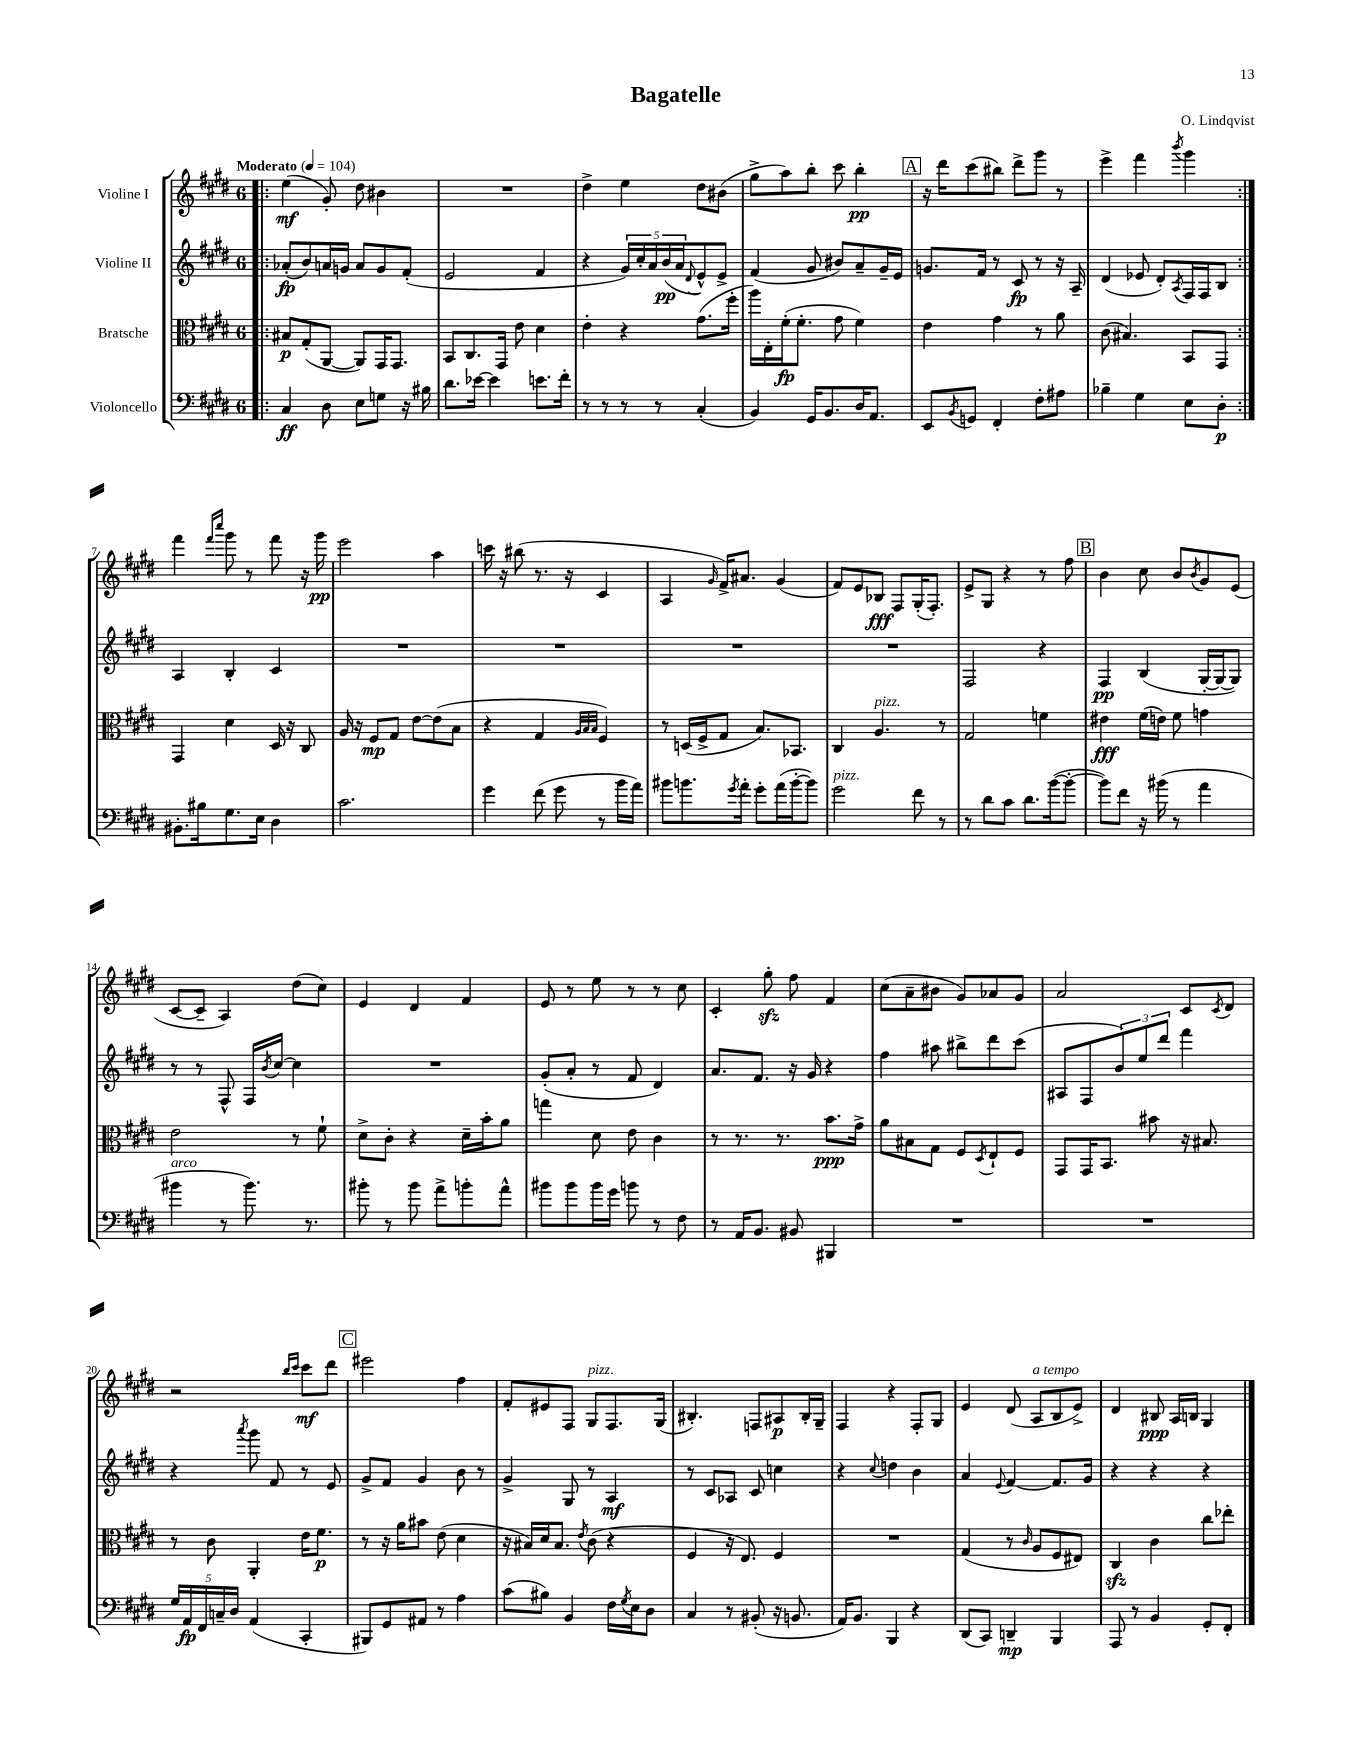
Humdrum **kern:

**kern	**dynam	**kern	**dynam	**kern	**dynam	**kern	**dynam
*part4	*part4	*part3	*part3	*part2	*part2	*part1	*part1
*staff4	*staff4	*staff3	*staff3	*staff2	*staff2	*staff1	*staff1
*I"Violoncello	*	*I"Bratsche	*	*I"Violine II	*	*I"Violine I	*
*clefF4	*	*clefC3	*	*clefG2	*	*clefG2	*
*k[f#c#g#d#]	*	*k[f#c#g#d#]	*	*k[f#c#g#d#]	*	*k[f#c#g#d#]	*
*M6/8	*	*M6/8	*	*M6/8	*	*M6/8	*
*MM104	*	*MM104	*	*MM104	*	*MM104	*
=1!|:	=1!|:	=1!|:	=1!|:	=1!|:	=1!|:	=1!|:	=1!|:
!	!	!	!	!	!	!LO:TX:a:B:t=Moderato	!
4C#/	ff	8B#X/L	p	(8a-X'/L	fp	(4ee\	mf
.	.	(8G#'/	.	8b/)	.	.	.
8D#\	.	[8AA/J	.	16an/L	.	8g#'/)	.
.	.	.	.	16gn/JJ	.	.	.
8E\L	.	8AA/L])	.	8a/L	.	8dd#\	.
8Gn\J	.	16GG#/K	.	8g/	.	4b#X\	.
.	.	8.GG#/J	.	.	.	.	.
16r	.	.	.	(8f#'/J	.	.	.
16B#X\	.	.	.	.	.	.	.
=2	=2	=2	=2	=2	=2	=2	=2
8.d#\L	.	8BB/L	.	2e/	.	2.r	.
.	.	8.C#/	.	.	.	.	.
[16e-X\Jk	.	.	.	.	.	.	.
4e-\]	.	.	.	.	.	.	.
.	.	16GG#/Jk	.	.	.	.	.
.	.	8e\	.	.	.	.	.
8.en\L	.	4d#\	.	4f#/	.	.	.
16f#'\Jk	.	.	.	.	.	.	.
=3	=3	=3	=3	=3	=3	=3	=3
8r	.	4e'\	.	4r	.	4dd#^\	.
8r	.	.	.	.	.	.	.
8r	.	4r	.	20g#/LL)	.	4ee\	.
.	.	.	.	20cc#'/	.	.	.
.	.	.	.	20a/	.	.	.
8r	.	.	.	.	.	.	.
.	.	.	.	(20b/	pp	.	.
.	.	.	.	20a/J	.	.	.
.	.	.	.	8qqd#/	.	.	.
(4C#'/	.	(8.g#\L	.	8e^^/)	.	8dd#\L	.
.	.	.	.	8e^/J	.	(8b#X\J	.
.	.	16ff#'\Jk	.	.	.	.	.
=4	=4	=4	=4	=4	=4	=4	=4
4BB/)	.	16aa\LL)	.	(4f#/	.	8gg#^\L	.
.	.	16E'\	.	.	.	.	.
.	.	(16f#'\J	fp	.	.	8aa\)	.
.	.	8.f#'\J	.	.	.	.	.
16GG#/KL	.	.	.	8g#/	.	8bb'\J	.
8.BB/	.	.	.	.	.	.	.
.	.	8g#\	.	8b#X/L)	.	8ccc#\	.
16D#/K	.	4f#\)	.	8a~/	.	4bb'\	pp
8.AA/J	.	.	.	.	.	.	.
.	.	.	.	16g#~/L	.	.	.
.	.	.	.	16e/JJ	.	.	.
!!LO:REH:place=s1:t=A
=5	=5	=5	=5	=5	=5	=5	=5
8EE/L	.	4e\	.	8.gn/L	.	16r	.
.	.	.	.	.	.	16ddd#\KL	.
8qBB/	.	.	.	.	.	.	.
8GGn/J	.	.	.	.	.	(8ccc#\	.
.	.	.	.	16f#/Jk	.	.	.
4FF#'/	.	4g#\	.	8r	.	8bb#X\J)	.
.	.	.	.	8c#/	fp	8ddd#^\L	.
8F#'\L	.	8r	.	8r	.	8ggg#\J	.
8A#X\J	.	8a\	.	16r	.	8r	.
.	.	.	.	16A~/	.	.	.
=6	=6	=6	=6	=6	=6	=6	=6
4B-X~\	.	(8c#\	.	(4d#/	.	4eee^\	.
.	.	4.B#X/)	.	.	.	.	.
4G#\	.	.	.	8e-X/	.	4fff#\	.
.	.	.	.	8d#'/L)	.	.	.
.	.	.	.	8qA/	.	8qbbb/	.
8E\L	.	8BB/L	.	16F#/L	.	4ggg#\	.
.	.	.	.	16F#/J	.	.	.
8D#'\J	p	8GG#/J	.	8B/J	.	.	.
!!LO:LB:g=z
=7:|!	=7:|!	=7:|!	=7:|!	=7:|!	=7:|!	=7:|!	=7:|!
8.BB#X'\L	.	4GG#/	.	4A/	.	4fff#\	.
16B#X\k	.	.	.	.	.	.	.
.	.	.	.	.	.	16qqfff#/LL	.
.	.	.	.	.	.	16qqcccc#/JJ	.
8.G#\	.	4d#\	.	4B'/	.	8ggg#\	.
.	.	.	.	.	.	8r	.
16E\Jk	.	.	.	.	.	.	.
4D#\	.	16D#/	.	4c#/	.	8fff#\	.
.	.	16r	.	.	.	.	.
.	.	8C#/	.	.	.	16r	.
.	.	.	.	.	.	16ggg#\	pp
=8	=8	=8	=8	=8	=8	=8	=8
2.c#\	.	16A/	.	2.r	.	2eee\	.
.	.	16r	.	.	.	.	.
.	.	8F#/L	mp	.	.	.	.
.	.	8G#/J	.	.	.	.	.
.	.	[8e\L	.	.	.	.	.
.	.	(8e\]	.	.	.	4aa\	.
.	.	8B\J	.	.	.	.	.
=9	=9	=9	=9	=9	=9	=9	=9
4g#\	.	4r	.	2.r	.	16cccn\	.
.	.	.	.	.	.	16r	.
.	.	.	.	.	.	(8bb#X\	.
(8f#\	.	4G#/	.	.	.	8.r	.
8g#\	.	.	.	.	.	.	.
.	.	.	.	.	.	16r	.
.	.	32qqA/LLL	.	.	.	.	.
.	.	32qqB/	.	.	.	.	.
.	.	32qqB/JJJ	.	.	.	.	.
8r	.	4F#/)	.	.	.	4c#/	.
16b\LL	.	.	.	.	.	.	.
16a\JJ)	.	.	.	.	.	.	.
=10	=10	=10	=10	=10	=10	=10	=10
8b#X\L	.	8r	.	2.r	.	4A/	.
8.bn\	.	(16Dn/LL	.	.	.	.	.
.	.	16F#^/J	.	.	.	.	.
.	.	.	.	.	.	16qqg#/	.
.	.	8G#/J	.	.	.	16f#^/KL)	.
8qg#/	.	.	.	.	.	.	.
16a'\Jk	.	.	.	.	.	8.a#X/J	.
8g#'\L	.	8.B/L)	.	.	.	.	.
(16a\L	.	.	.	.	.	(4g#/	.
[16b'\J	.	8.BB-X/J	.	.	.	.	.
8b\J])	.	.	.	.	.	.	.
=11	=11	=11	=11	=11	=11	=11	=11
!LO:TX:a:i:t=pizz.	!	!	!	!	!	!	!
2g#\	.	4C#/	.	2.r	.	8f#/L)	.
.	.	.	.	.	.	8e/	.
!	!	!LO:TX:a:i:t=pizz.	!	!	!	!	!
.	.	4.A/	.	.	.	8B-X/J	fff
.	.	.	.	.	.	8F#/L	.
8f#\	.	.	.	.	.	(16G#'/K	.
.	.	.	.	.	.	8.F#'/J)	.
8r	.	8r	.	.	.	.	.
=12	=12	=12	=12	=12	=12	=12	=12
8r	.	2G#/	.	2F#/	.	8e^/L	.
8d#\L	.	.	.	.	.	8G#/J	.
8c#\J	.	.	.	.	.	4r	.
8.d#\L	.	.	.	.	.	.	.
.	.	4fn\	.	4r	.	8r	.
([16b\k	.	.	.	.	.	.	.
8b'\J_	.	.	.	.	.	8ff#\	.
!!LO:REH:place=s1:t=B
=13	=13	=13	=13	=13	=13	=13	=13
8b\L])	.	4e#X\	fff	4F#/	pp	4b\	.
8f#\J	.	.	.	.	.	.	.
16r	.	(16f#\LL	.	(4B/	.	8cc#\	.
(16b#X\	.	16en\JJ)	.	.	.	.	.
8r	.	8f#\	.	.	.	8b/L	.
.	.	.	.	.	.	8qb/	.
4a\	.	4gn\	.	[16G#'/LL	.	8g#/	.
.	.	.	.	16G#/J_	.	.	.
.	.	.	.	8G#/J])	.	(8e/J	.
!!LO:LB:g=z
=14	=14	=14	=14	=14	=14	=14	=14
!LO:TX:a:i:t=arco	!	!	!	!	!	!	!
4b#X\	.	2e\	.	8r	.	[8c#/L	.
.	.	.	.	8r	.	8c#~/J]	.
8r	.	.	.	8F#^^/	.	4A/)	.
8.b#\)	.	.	.	16F#/LL	.	.	.
.	.	.	.	8qb/	.	.	.
.	.	.	.	[16cc#/JJ	.	.	.
.	.	8r	.	4cc#\]	.	(8dd#\L	.
8.r	.	.	.	.	.	.	.
.	.	8f#`\	.	.	.	8cc#\J)	.
=15	=15	=15	=15	=15	=15	=15	=15
8b#X'\	.	8d#^\L	.	2.r	.	4e/	.
8r	.	8c#'\J	.	.	.	.	.
8b#\	.	4r	.	.	.	4d#/	.
8a^\L	.	.	.	.	.	.	.
8bn'\	.	16d#~\LL	.	.	.	4f#/	.
.	.	16b'\J	.	.	.	.	.
8a^^\J	.	8a\J	.	.	.	.	.
=16	=16	=16	=16	=16	=16	=16	=16
8b#X\L	.	4ggn\	.	(8g#'/L	.	8e/	.
8b#\	.	.	.	8a'/J	.	8r	.
16b#\L	.	8d#\	.	8r	.	8ee\	.
16g#\JJ	.	.	.	.	.	.	.
8bn\	.	8e\	.	8f#/	.	8r	.
8r	.	4c#\	.	4d#/)	.	8r	.
8F#\	.	.	.	.	.	8cc#\	.
=17	=17	=17	=17	=17	=17	=17	=17
8r	.	8r	.	8.a/L	.	4c#'/	.
16AA/KL	.	8.r	.	.	.	.	.
8.BB/J	.	.	.	8.f#/J	.	.	.
.	.	.	.	.	.	8gg#zz'\	.
.	.	8.r	.	.	.	.	.
8BB#X/	.	.	.	16r	.	8ff#\	.
.	.	.	.	16g#/	.	.	.
4BBB#X/	.	8.b\L	ppp	4r	.	4f#/	.
.	.	16g#^\Jk	.	.	.	.	.
=18	=18	=18	=18	=18	=18	=18	=18
2.r	.	8a\L	.	4ff#\	.	(8cc#\L	.
.	.	8B#X\	.	.	.	8a~\	.
.	.	8G#\J	.	8aa#X\	.	8b#X\J	.
.	.	8F#/L	.	8bb#X^\L	.	8g#/L)	.
.	.	8qD#/	.	.	.	.	.
.	.	8E`/	.	8ddd#\	.	8a-X/	.
.	.	8F#/J	.	(8ccc#\J	.	8g#/J	.
=19	=19	=19	=19	=19	=19	=19	=19
2.r	.	8GG#/L	.	8A#X/L	.	2a/	.
.	.	16GG#/K	.	8F#/	.	.	.
.	.	8.BB/J	.	.	.	.	.
.	.	.	.	12b/)	.	.	.
.	.	.	.	12ee/	.	.	.
.	.	8b#X\	.	.	.	.	.
.	.	.	.	12ddd#/J	.	.	.
.	.	16r	.	4fff#\	.	8c#/L	.
.	.	8.B#X/	.	.	.	.	.
.	.	.	.	.	.	8qc#/	.
.	.	.	.	.	.	8d#/J	.
!!LO:LB:g=z
=20	=20	=20	=20	=20	=20	=20	=20
20G#/LL	.	8r	.	4r	.	2r	.
20AA/	fp	.	.	.	.	.	.
20FF#/	.	.	.	.	.	.	.
.	.	8c#\	.	.	.	.	.
20Cn~/	.	.	.	.	.	.	.
20D#/JJ	.	.	.	.	.	.	.
.	.	.	.	8qaaa/	.	.	.
(4AA/	.	4AA'/	.	8ggg#\	.	.	.
.	.	.	.	8f#/	.	.	.
.	.	.	.	.	.	16qqbb/LL	.
.	.	.	.	.	.	16qqccc#/JJ	.
4CC#'/	.	16e\KL	.	8r	.	8ccc#\L	mf
.	.	8.f#\J	p	.	.	.	.
.	.	.	.	8e/	.	8ddd#\J	.
!!LO:REH:place=s1:t=C
=21	=21	=21	=21	=21	=21	=21	=21
8BBB#X/L)	.	8r	.	8g#^/L	.	2eee#X\	.
8GG#/	.	16r	.	8f#/J	.	.	.
.	.	16a\KL	.	.	.	.	.
8AA#X/J	.	8b#X\J	.	4g#/	.	.	.
8r	.	(8e\	.	.	.	.	.
4A\	.	4d#\	.	8b\	.	4ff#\	.
.	.	.	.	8r	.	.	.
=22	=22	=22	=22	=22	=22	=22	=22
(8c#\L	.	16r	.	4g#^/	.	8f#'/L	.
.	.	16B#X/LL)	.	.	.	.	.
8B#X\J)	.	16d#/J	.	.	.	8e#X/	.
.	.	8.B#/J	.	.	.	.	.
4BB/	.	.	.	8G#/	.	8F#/J	.
.	.	8qe/	.	.	.	.	.
!	!	!	!	!	!	!LO:TX:a:i:t=pizz.	!
.	.	(8c#\	.	8r	.	8G#/L	.
16F#\LL	.	4r	.	4A/	mf	8.F#/	.
8qG#/	.	.	.	.	.	.	.
16E\J	.	.	.	.	.	.	.
8D#\J	.	.	.	.	.	.	.
.	.	.	.	.	.	(16G#/Jk	.
=23	=23	=23	=23	=23	=23	=23	=23
4C#/	.	4F#/	.	8r	.	4.B#X'/)	.
.	.	.	.	8c#/L	.	.	.
8r	.	16r	.	8A-X/J	.	.	.
.	.	8.E/)	.	.	.	.	.
(8BB#X'/	.	.	.	8c#/	.	8Fn/L	.
16r	.	4F#/	.	4ccn\	.	8A#X/	p
8.BBn/	.	.	.	.	.	.	.
.	.	.	.	.	.	16B#'/L	.
.	.	.	.	.	.	16G#~/JJ	.
=24	=24	=24	=24	=24	=24	=24	=24
16AA/KL)	.	2.r	.	4r	.	4F#/	.
8.BB/J	.	.	.	.	.	.	.
.	.	.	.	8qqcc#/	.	.	.
4BBB/	.	.	.	4ddn\	.	4r	.
4r	.	.	.	4b\	.	8F#'/L	.
.	.	.	.	.	.	8G#/J	.
=25	=25	=25	=25	=25	=25	=25	=25
(8DD#/L	.	(4G#/	.	4a/	.	4e/	.
8CC#/J)	.	.	.	.	.	.	.
.	.	.	.	8qqe/	.	.	.
4DDn~/	mp	8r	.	[4f#/	.	(8d#/	.
.	.	16qqc#/	.	.	.	.	.
!	!	!	!	!	!	!LO:TX:a:i:t=a tempo	!
.	.	8A/L	.	.	.	8A/L	.
4BBB/	.	8F#/	.	8.f#/L]	.	8B/	.
.	.	8E#X/J)	.	.	.	8e^/J)	.
.	.	.	.	16g#/Jk	.	.	.
=26	=26	=26	=26	=26	=26	=26	=26
8AAA/	.	4C#zz/	.	4r	.	4d#/	.
8r	.	.	.	.	.	.	.
4BB/	.	4c#\	.	4r	.	8B#X/	ppp
.	.	.	.	.	.	16A/LL	.
.	.	.	.	.	.	16Bn/JJ	.
8GG#'/L	.	8cc#\L	.	4r	.	4G#/	.
8FF#'/J	.	8ee-X'\J	.	.	.	.	.
==	==	==	==	==	==	==	==
*-	*-	*-	*-	*-	*-	*-	*-
